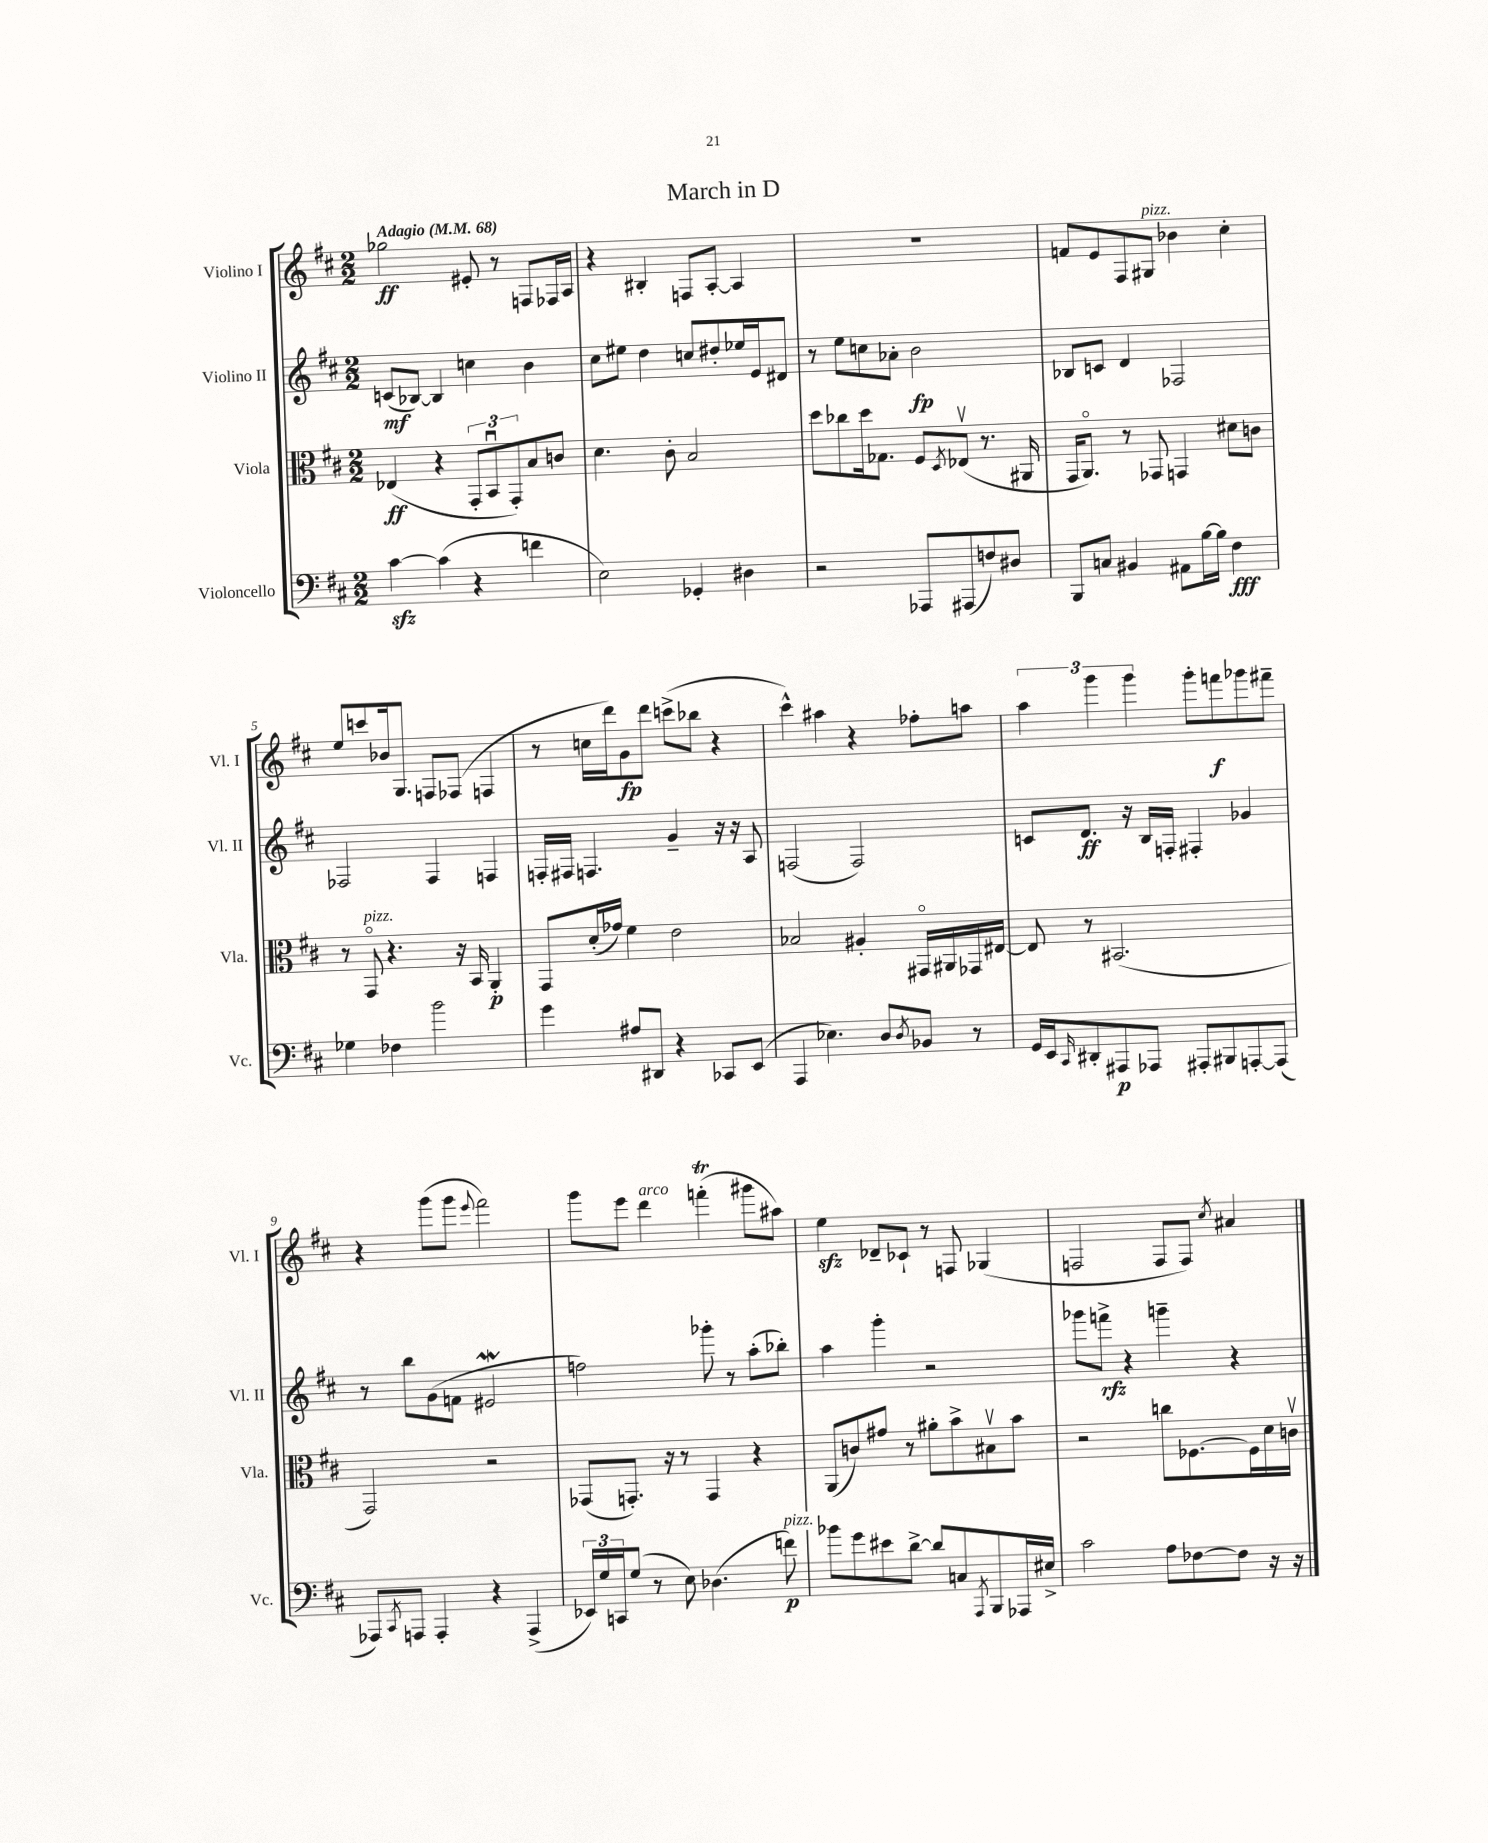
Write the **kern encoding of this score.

**kern	**dynam	**kern	**dynam	**kern	**dynam	**kern	**dynam
*part4	*part4	*part3	*part3	*part2	*part2	*part1	*part1
*staff4	*staff4	*staff3	*staff3	*staff2	*staff2	*staff1	*staff1
*I"Violoncello	*	*I"Viola	*	*I"Violino II	*	*I"Violino I	*
*I'Vc.	*	*I'Vla.	*	*I'Vl. II	*	*I'Vl. I	*
*clefF4	*	*clefC3	*	*clefG2	*	*clefG2	*
*k[f#c#]	*	*k[f#c#]	*	*k[f#c#]	*	*k[f#c#]	*
*M2/2	*	*M2/2	*	*M2/2	*	*M2/2	*
*MM68	*	*MM68	*	*MM68	*	*MM68	*
=1	=1	=1	=1	=1	=1	=1	=1
!	!	!	!	!	!	!LO:TX:a:B:t=Adagio	!
[4c#zz\	.	(4E-X/	ff	(8cn/L	mf	2gg-X\	ff
.	.	.	.	[8B-X/J)	.	.	.
(4c#\]	.	4r	.	4B-/]	.	.	.
4r	.	12GG'/L	.	4ccn\	.	8e#X'/	.
.	.	12BBu/	.	.	.	.	.
.	.	.	.	.	.	8r	.
.	.	12GG'/)	.	.	.	.	.
4fn\	.	8B/	.	4b\	.	8Fn/L	.
.	.	8cn/J	.	.	.	16F-X/L	.
.	.	.	.	.	.	16A/JJ	.
=2	=2	=2	=2	=2	=2	=2	=2
2E\)	.	4.d\	.	8cc#\L	.	4r	.
.	.	.	.	8ee#X\J	.	.	.
.	.	.	.	4dd\	.	4B#X'/	.
.	.	8c#'\	.	.	.	.	.
4GG-X'/	.	2B/	.	8ccn/L	.	8Fn/L	.
.	.	.	.	8dd#X'/	.	[8A'/J	.
4D#X\	.	.	.	16ee-X/L	.	4A/]	.
.	.	.	.	16e/J	.	.	.
.	.	.	.	8d#X/J	.	.	.
=3	=3	=3	=3	=3	=3	=3	=3
2r	.	8dd\L	.	8r	.	1r	.
.	.	8cc-X\	.	8ee\L	.	.	.
.	.	16dd\k	.	8ccn\	.	.	.
.	.	8.G-X\J	.	.	.	.	.
.	.	.	.	8a-X'\J	.	.	.
8AAA-X/L	.	8F#/L	.	2b\	fp	.	.
.	.	8qD/	.	.	.	.	.
(8AAA#X/	.	(8E-Xv/J	.	.	.	.	.
8Fn/)	.	8.r	.	.	.	.	.
8D#X/J	.	.	.	.	.	.	.
.	.	16AA#X/	.	.	.	.	.
=4	=4	=4	=4	=4	=4	=4	=4
8BBB/L	.	16GG/KL	.	8B-X/L	.	8fn/L	.
.	.	8.AA/J)	.	.	.	.	.
8Cn/J	.	.	.	8cn/J	.	8e/	.
4BB#X/	.	8r	.	4d/	.	8F#/	.
!	!	!	!	!	!	!LO:TX:a:i:t=pizz.	!
.	.	8GG-X/	.	.	.	8G#X/J	.
8AA#X\L	.	4GGn/	.	2F-X/	.	4b-X\	.
[16B\L	.	.	.	.	.	.	.
16B\JJ]	.	.	.	.	.	.	.
4F#\	fff	8d#X\L	.	.	.	4cc#'\	.
.	.	8cn\J	.	.	.	.	.
!!LO:LB:g=z
=5	=5	=5	=5	=5	=5	=5	=5
4G-X\	.	8r	.	2F-X/	.	8ee/L	.
!	!	!LO:TX:a:i:t=pizz.	!	!	!	!	!
.	.	8GG/	.	.	.	8cccn/	.
4F-X\	.	4.r	.	.	.	16b-X/k	.
.	.	.	.	.	.	8.G/J	.
2b\	.	.	.	4F-/	.	8Fn/L	.
.	.	16r	.	.	.	(8F-X/J	.
.	.	16BB/	.	.	.	.	.
.	.	4AA'/	p	4Fn/	.	4Fn/	.
=6	=6	=6	=6	=6	=6	=6	=6
4g\	.	8GG/L	.	16Fn'/LL	.	8r	.
.	.	.	.	16F#X/JJ	.	.	.
.	.	(16d'/L	.	4.Fn/	.	16ccn\LL	.
.	.	16g-X/JJ)	.	.	.	16ddd\J)	.
8A#X/L	.	4f#\	.	.	.	8g\	fp
8DD#X/J	.	.	.	.	.	8ddd\J	.
4r	.	2e\	.	4g~/	.	(8cccn^\L	.
.	.	.	.	.	.	8bb-X\J	.
8CC-X/L	.	.	.	16r	.	4r	.
.	.	.	.	16r	.	.	.
(8EE/J	.	.	.	8A/	.	.	.
=7	=7	=7	=7	=7	=7	=7	=7
4AAA/	.	2B-X/	.	(2Fn/	.	4ccc#^^\)	.
4.E-X\)	.	.	.	.	.	4aa#X\	.
.	.	4A#X'/	.	2F/)	.	4r	.
8D/L	.	.	.	.	.	.	.
8qD/	.	.	.	.	.	.	.
8BB-X/J	.	16GG#X/LL	.	.	.	8ff-X'\L	.
.	.	16AA#X/	.	.	.	.	.
8r	.	16GG-X/	.	.	.	8aan\J	.
.	.	[16E#X/JJ	.	.	.	.	.
=8	=8	=8	=8	=8	=8	=8	=8
16GG/LL	.	8E#/]	.	8cn/L	.	6aa\	.
16EE/J	.	.	.	.	.	.	.
16qqCC#/	.	.	.	.	.	.	.
8DD#X'/	.	8r	.	8.d/J	ff	.	.
.	.	.	.	.	.	6ggg\	.
8AAA#X/	p	(2.BB#X/	.	.	.	.	.
.	.	.	.	16r	.	.	.
.	.	.	.	.	.	6ggg\	.
8AAA-X/J	.	.	.	16B/LL	.	.	.
.	.	.	.	16Fn'/JJ	.	.	.
8AAA#X'/L	.	.	.	4F#X'/	.	8ggg'\L	.
8BBB#X/	.	.	.	.	.	8fffn\	f
[8AAAn'/	.	.	.	4g-X/	.	8ggg-X\	.
(8AAA/J]	.	.	.	.	.	8fff#X~\J	.
!!LO:LB:g=z
=9	=9	=9	=9	=9	=9	=9	=9
8AAA-X/L)	.	2GG/)	.	8r	.	4r	.
8qCC#/	.	.	.	.	.	.	.
8AAAn/J	.	.	.	8bb\L	.	.	.
4AAA'/	.	.	.	(8g\	.	(8ggg\L	.
.	.	.	.	8fn\J	.	8ggg\J	.
.	.	.	.	.	.	8qqeee/	.
4r	.	2r	.	2e#XW/	.	2fff#\)	.
(4AAA^/	.	.	.	.	.	.	.
=10	=10	=10	=10	=10	=10	=10	=10
24EE-X/LL)	.	(8GG-X/L	.	2ffn\)	.	8ggg\L	.
24G/	.	.	.	.	.	.	.
24CCn/J	.	.	.	.	.	.	.
(8G/J	.	8.GGn'/J)	.	.	.	8eee\J	.
!	!	!	!	!	!	!LO:TX:a:i:t=arco	!
8r	.	.	.	.	.	4ddd\	.
.	.	16r	.	.	.	.	.
8E\)	.	8r	.	.	.	.	.
(4.D-X\	.	4GG/	.	8ggg-X'\	.	(4fffnT'\	.
.	.	.	.	8r	.	.	.
.	.	4r	.	(8aa'\L	.	8ggg#X\L	.
!LO:TX:a:i:t=pizz.	!	!	!	!	!	!	!
8fn\)	p	.	.	8bb-X'\J)	.	8aa#X\J)	.
=11	=11	=11	=11	=11	=11	=11	=11
8b-X\L	.	(8AA/L	.	4aa\	.	4eezz\	.
8g\	.	8cn/)	.	.	.	.	.
8e#X\	.	8g#X/J	.	4ggg'\	.	8d-X~/L	.
[8d^\J	.	8r	.	.	.	8c-X`/J	.
8d/L]	.	8a#X'\L	.	2r	.	8r	.
8Cn/	.	8b^\	.	.	.	8Fn/	.
8qAAA/	.	.	.	.	.	.	.
8BBB/	.	8B#Xv\	.	.	.	(4G-X/	.
16AAA-X/L	.	8b\J	.	.	.	.	.
16E#X^/JJ	.	.	.	.	.	.	.
=12	=12	=12	=12	=12	=12	=12	=12
2c#\	.	2r	.	8ggg-X\L	.	2Fn/	.
.	.	.	.	8fffn^\J	rfz	.	.
.	.	.	.	4r	.	.	.
8A\L	.	8ccn\L	.	4gggn~\	.	8F/L	.
[8F-X\	.	[8.F-X\	.	.	.	8F/J)	.
.	.	.	.	.	.	8qcc#/	.
8F-\J]	.	.	.	4r	.	4a#X/	.
.	.	16F-\L]	.	.	.	.	.
16r	.	16d\	.	.	.	.	.
16r	.	16cnv\JJ	.	.	.	.	.
==	==	==	==	==	==	==	==
*-	*-	*-	*-	*-	*-	*-	*-
